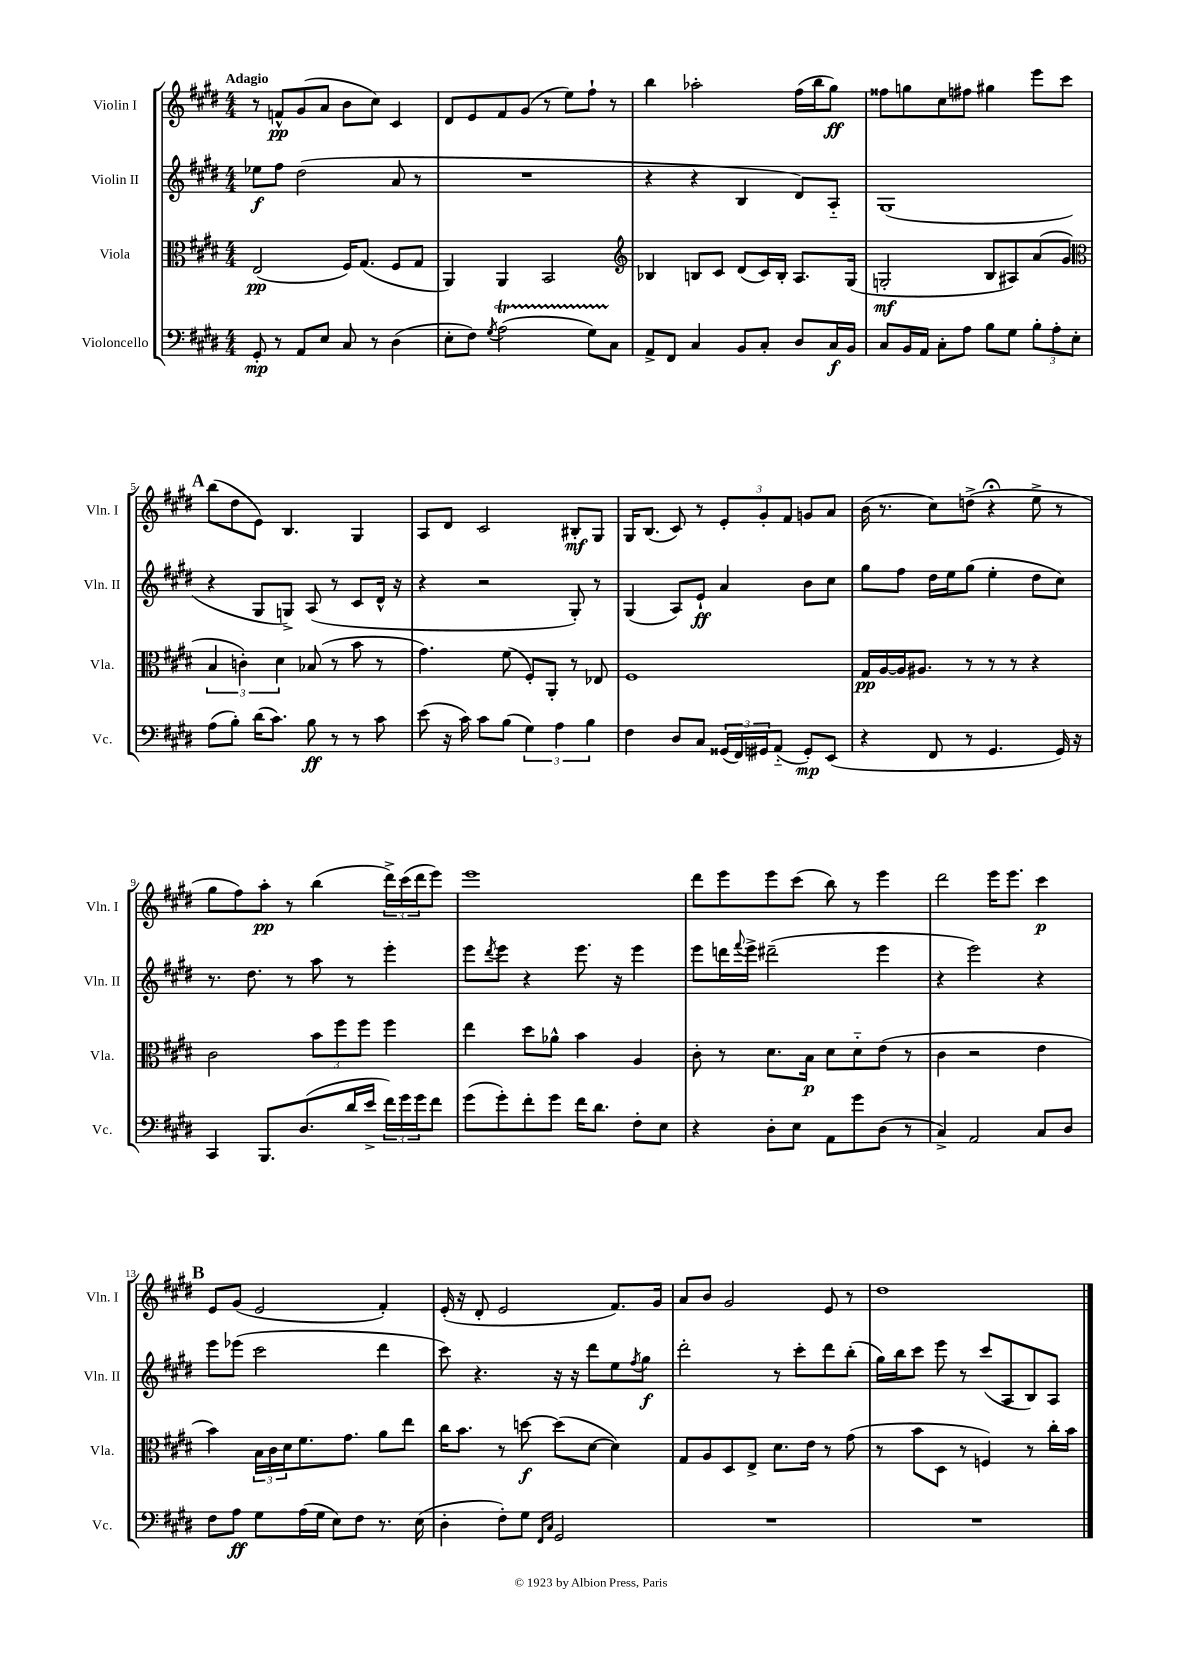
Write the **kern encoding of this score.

**kern	**kern	**kern	**kern
*staff4	*staff3	*staff2	*staff1
*clefF4	*clefC3	*clefG2	*clefG2
*k[f#c#g#d#]	*k[f#c#g#d#]	*k[f#c#g#d#]	*k[f#c#g#d#]
*M4/4	*M4/4	*M4/4	*M4/4
8GG#'/	(2E/	8ee-\L	8r
8r	.	8ff#\J	8f^^/L
8AA/L	.	(2dd#\	(8g#/
8E/J	.	.	8a/J
8C#/	16F#/LK)	.	8b\L
.	(8.G#/J	.	.
8r	.	.	8cc#\J)
(4D#\	8F#/L	8a/	4c#/
.	8G#/J	8r	.
=	=	=	=
8E'\L	4AA/)	1r	8d#/L
8F#\J)	.	.	8e/
8qG#/	.	.	.
(2A\	4AA/	.	8f#/
.	.	.	(8g#/J
.	2BB/	.	8r
.	.	.	8ee\L)
8G#\L)	.	.	8ff#`\J
8C#\J	.	.	8r
=	=	=	=
*	*clefG2	*	*
8AA^/L	4B-/	4r	4bb\
8FF#/J	.	.	.
4C#/	8B/L	4r	2aa-'\
.	8c#/J	.	.
8BB/L	(8d#/L	4B/	.
8C#'/J	16c#/L)	.	.
.	16B'/JJ	.	.
8D#/L	8.A/L	8d#/L)	(16ff#\LL
.	.	.	16bb\J
16C#/L	.	8A'~/J	8gg#\J)
16BB/JJ	(16G#/Jk	.	.
=	=	=	=
8C#/L	2G'/	(1G#	8ff##\L
16BB/L	.	.	8gg\
16AA/JJ	.	.	.
8C#'\L	.	.	8cc#\
8A\J	.	.	8ff#\J
8B\L	8B/L	.	4gg#\
8G#\J	8A#/)	.	.
12B'\L	(8a/	.	8eee\L
12A'\	.	.	.
.	8g#/J	.	8ccc#\J
12E'\J	.	.	.
=	=	=	=
*	*clefC3	*	*
(8A\L	6B/	4r	(8bb\L
8B'\J)	.	.	8dd#\
.	6c'\)	.	.
(16d#\LK	.	8G#/L	8e\J)
8.c#\J)	.	.	.
.	6d#\	.	.
.	.	8G^/J)	4.B/
8B\	(8B-/	(8A/	.
8r	8r	8r	.
8r	8b\	8c#/L	4G#/
8c#\	8r	16d#^^/Jk	.
.	.	16r	.
=	=	=	=
(8e\	4.g#\)	4r	8A/L
16r	.	.	8d#/J
16c#\)	.	.	.
8c#\L	.	2r	2c#/
(8B\J	(8f#\	.	.
6G#\)	8F#'/L)	.	.
.	8AA'/J	.	.
6A\	.	.	.
.	8r	8G#'/)	8B#'/L
6B\	.	.	.
.	8E-/	8r	8G#/J
=	=	=	=
4F#\	1F#	(4G#/	16G#/LK
.	.	.	(8.B/J
8D#/L	.	8A/L)	8c#/)
8C#/J	.	8e`/J	8r
(24GG##/LL	.	4a/	12e'/L
24FF#/)	.	.	.
24GG#/J	.	.	12g#'/
(8AA'~/J	.	.	.
.	.	.	12f#/J
8GG#'/L)	.	8b\L	8g/L
(8EE/J	.	8cc#\J	8a/J
=	=	=	=
4r	16G#/LL	8gg#\L	(16b\
.	[16A/	.	8.r
.	16A/]J	8ff#\J	.
.	8.A#/J	.	.
8FF#/	.	16dd#\LL	8cc#\L)
.	.	16ee\J	.
8r	8r	(8gg#\J	(8dd^\J
4.GG#/	8r	4ee'\	4r;
.	8r	.	.
.	4r	8dd#\L	8ee^\
16GG#/)	.	8cc#\J)	8r
16r	.	.	.
=	=	=	=
4CC#/	2c#\	8.r	8gg#\L
.	.	.	8ff#\)
.	.	8.dd#\	.
8.BBB/L	.	.	8aa'\J
.	.	8r	8r
(8.D#/	.	.	.
.	12b\L	8aa\	(4bb\
.	12ff#\	.	.
16d#/L	.	8r	.
.	12ff#\J	.	.
16e^/JJ	.	.	.
24f#\LL)	4ff#\	4eee'\	24ddd#^\LL)
24g#\	.	.	(24ccc#\
24g#\J	.	.	24ddd#\J
8f#\J	.	.	8eee\J)
=	=	=	=
(8g#\L	4ee\	8eee\L	1eee
.	.	8qddd#/	.
8g#'\)	.	8eee\J	.
8f#'\	8dd#\L	4r	.
8g#\J	8a-^^\J	.	.
16f#\LK	4b\	8.eee\	.
8.d#\J	.	.	.
.	.	16r	.
8F#'\L	4A/	4eee\	.
8E\J	.	.	.
=	=	=	=
4r	8c#'\	8eee\L	8ddd#\L
.	8r	16ddd\L	8eee\
.	.	8qqfff#/	.
.	.	16eee^\JJ	.
8D#'\L	8.d#\L	(2ddd#~\	8eee\
8E\J	.	.	(8ccc#\J
.	16B\Jk	.	.
8AA\L	8d#\L	.	8bb\)
8g#\	8d#'~\	.	8r
(8D#\J	(8e\J	4eee\	4eee\
8r	8r	.	.
=	=	=	=
4C#^/)	4c#\	4r	2ddd#\
2AA/	2r	2eee\)	.
.	.	.	16eee\LK
.	.	.	8.eee\J
8C#/L	4e\	4r	4ccc#\
8D#/J	.	.	.
=	=	=	=
8F#\L	4b\)	8eee\L	8e/L
8A\J	.	(8eee-\J	(8g#/J
8G#\L	24B\LL	2ccc#\	2e/
.	24c#\	.	.
.	24d#\J	.	.
(16A\L	8.f#\	.	.
16G#\JJ	.	.	.
8E\L)	.	.	.
.	8.g#\J	.	.
8F#\J	.	.	.
8.r	8a\L	4ddd#\	4f#'/)
.	8ee\J	.	.
(16E\	.	.	.
=	=	=	=
4D#'\	16cc#\LK	8ccc#\)	(16e'/
.	8.b\J	.	16r
.	.	4.r	8d#'/
8F#'\L)	8r	.	2e/
8G#\J	[8dd\	.	.
16qqFF#/LL	.	.	.
16qqC#/JJ	.	.	.
2GG#/	(8dd\]L	16r	.
.	.	16r	.
.	[8d#\J	8ddd#\L	.
.	4d#\])	8ee\	8.f#/L)
.	.	8qff#/	.
.	.	8gg#\J	.
.	.	.	16g#/Jk
=	=	=	=
1r	8G#/L	2ddd#'\	8a/L
.	8A/	.	8b/J
.	8D#/	.	2g#/
.	8E^/J	.	.
.	8.d#\L	8r	.
.	.	8ccc#'\L	.
.	16e\Jk	.	.
.	8r	8ddd#\	8e/
.	(8g#\	(8bb'\J	8r
=	=	=	=
1r	8r	16gg#\LL)	1dd#
.	.	16bb\J	.
.	8b\L	8ccc#\J	.
.	8D#\J	8eee\	.
.	8r	8r	.
.	4F/)	(8ccc#/L	.
.	.	8A/	.
.	8r	8B/)	.
.	16cc#'\LL	8A/J	.
.	16b\JJ	.	.
==	==	==	==
*-	*-	*-	*-
